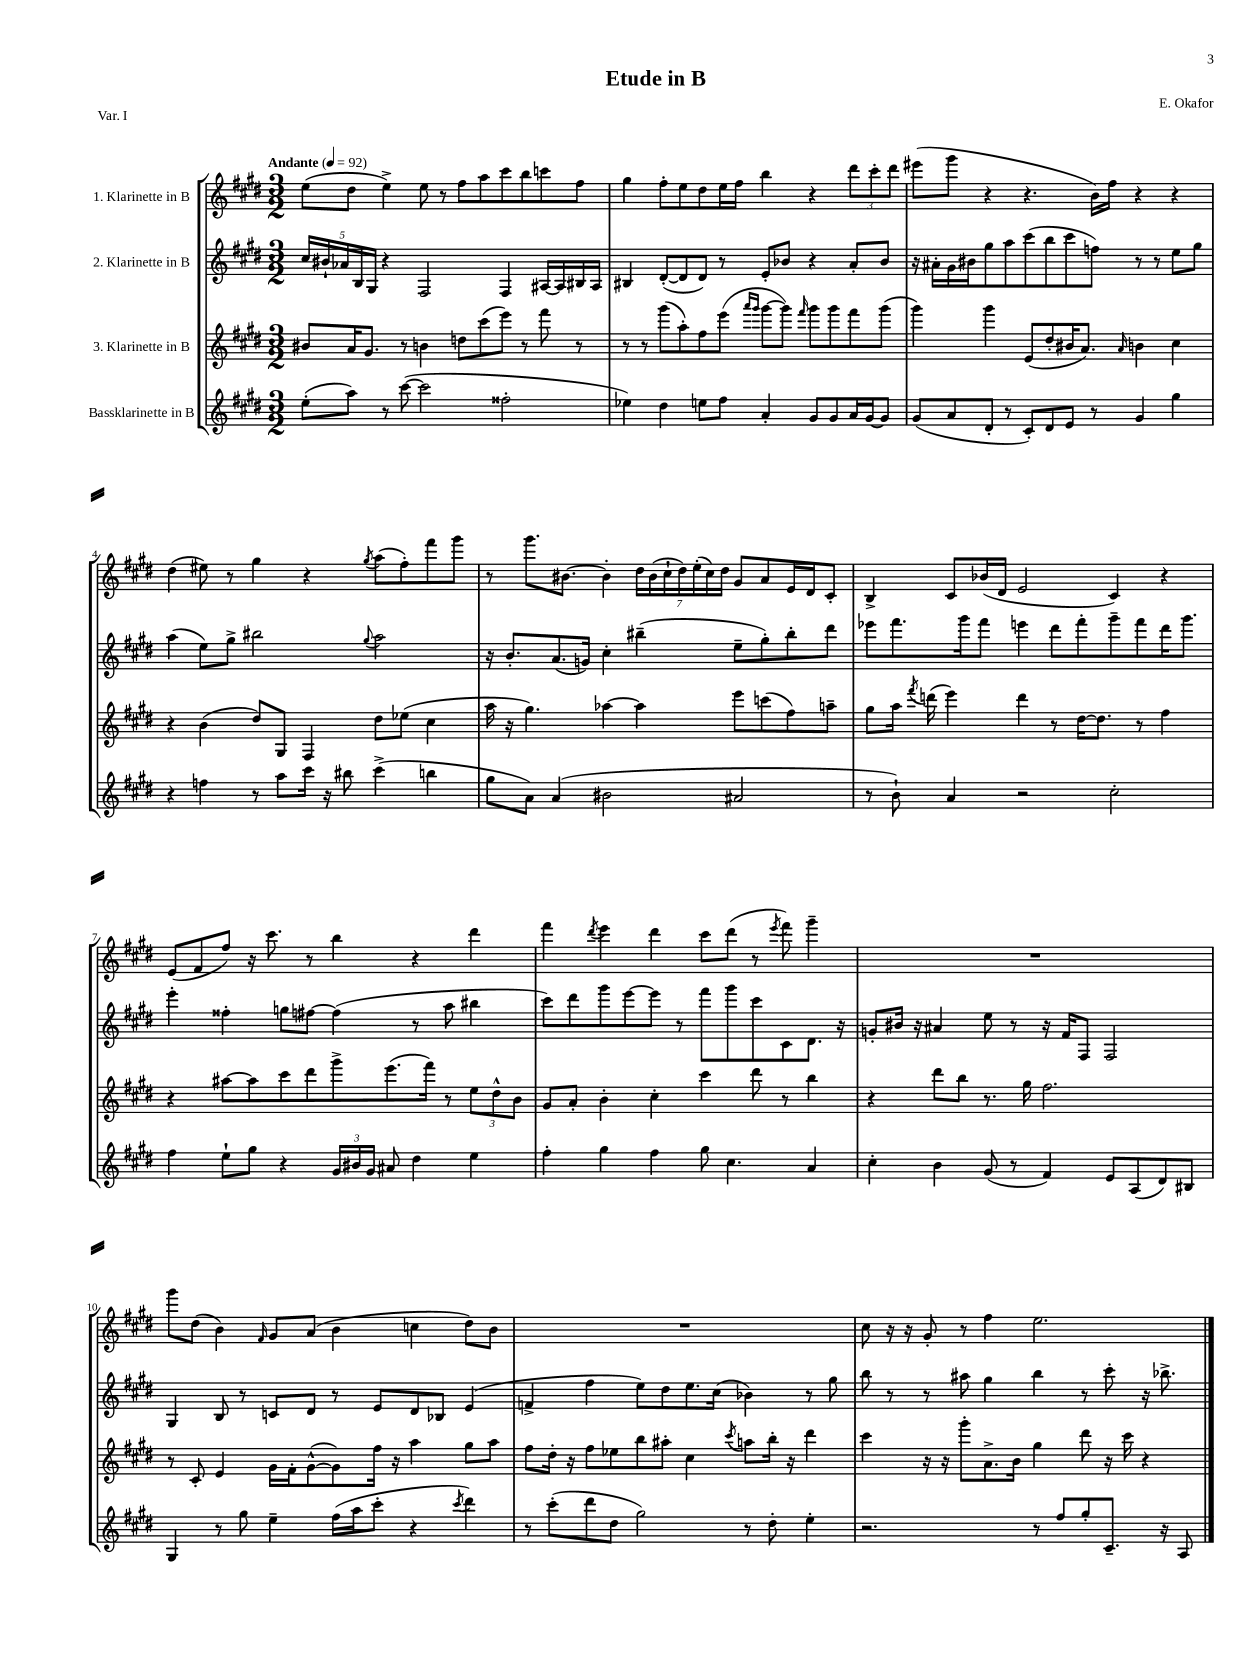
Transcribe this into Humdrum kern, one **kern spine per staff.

**kern	**kern	**kern	**kern
*part4	*part3	*part2	*part1
*staff4	*staff3	*staff2	*staff1
*I"Bassklarinette in B	*I"3. Klarinette in B	*I"2. Klarinette in B	*I"1. Klarinette in B
*clefG2	*clefG2	*clefG2	*clefG2
*k[f#c#g#d#]	*k[f#c#g#d#]	*k[f#c#g#d#]	*k[f#c#g#d#]
*M3/2	*M3/2	*M3/2	*M3/2
*MM92	*MM92	*MM92	*MM92
=1	=1	=1	=1
!	!	!	!LO:TX:a:B:t=Andante
(8ee'\L	8b#X/L	20cc#/LL	(8ee\L
.	.	20b#X`/	.
.	.	20a-X/	.
8aa\J)	16a/K	.	8dd#\J
.	.	20B/	.
.	8.g#/J	.	.
.	.	20G#/JJ	.
8r	.	4r	4ee^\)
([8ccc#\	8r	.	.
2ccc#\]	4bn\	2F#/	8ee\
.	.	.	8r
.	8ddn\L	.	8ff#\L
.	(8ccc#\	.	8aa\
2ff##X'\	8eee\J)	4F#/	8ccc#\
.	8r	.	8bb\
.	8fff#\	[16A#X/LL	8cccn\
.	.	16A#/]	.
.	8r	16B#X/	8ff#\J
.	.	16A#/JJ	.
=2	=2	=2	=2
4ee-X\)	8r	4B#X/	4gg#\
.	8r	.	.
4dd#\	(8ggg#\L	([8d#'/L	8ff#'\L
.	8aa'\)	8d#/]	8ee\
8een\L	8ff#\	8d#/J)	8dd#\
8ff#\J	(8eee\J	8r	16ee\L
.	.	.	16ff#\JJ
.	16qqaaa/LL	.	.
.	16qqggg#/JJ	.	.
4a'/	[8ggg#\L	8e'/L	4bb\
.	8ggg#\J])	8b-X/J	.
.	16qqfff#/	.	.
8g#/L	8ggg#\L	4r	4r
8g#/	8ggg#\	.	.
16a/L	8fff#\	8a'/L	12ddd#\L
[16g#/J	.	.	.
.	.	.	12ccc#'\
8g#/J]	(8ggg#\J	8b-/J	.
.	.	.	12ddd#\J
=3	=3	=3	=3
(8g#/L	4ggg#\)	16r	(8eee#X\L
.	.	16a#X'\LL	.
8a/	.	16g#\	8ggg#\J
.	.	16b#X\J	.
8d#'/J	4ggg#\	8gg#\	4r
8r	.	8aa\	.
8c#'/L)	(8e/L	(8ccc#\	4.r
8d#/	8dd#'/	8bb\	.
8e/J	16b#X/K	8ccc#\	.
.	8.a/J)	.	.
8r	.	8ffn\J)	16b\LL)
.	.	.	16ff#\JJ
.	16qqa/	.	.
4g#/	4bn\	8r	4r
.	.	8r	.
4gg#\	4cc#\	8ee\L	4r
.	.	8gg#\J	.
!!LO:LB:g=z
=4	=4	=4	=4
4r	4r	(4aa\	(4dd#\
4ffn\	(4b\	8ee\L)	8ee#X\)
.	.	8gg#^\J	8r
8r	8dd#/L)	2bb#X\	4gg#\
8aa\L	8G#/J	.	.
16ccc#\Jk	4F#/	.	4r
16r	.	.	.
8bb#X\	.	.	.
.	.	8qqgg#/	8qgg#/
(4ccc#^\	8dd#\L	2aa\	(8aa\L
.	(8ee-X\J	.	8ff#'\)
4bbn\	4cc#\	.	8fff#\
.	.	.	8ggg#\J
=5	=5	=5	=5
8gg#\L	16aa\	16r	8r
.	16r	8.b'/L	.
8a\J)	4.gg#\)	.	8.ggg#\L
(4a/	.	(8.a/	.
.	.	.	[8.b#X\J
.	.	16gn/Jk)	.
2b#X\	[4aa-X\	4cc#'\	4b#'\]
.	4aa-\]	(4bb#X~\	28dd#\LL
.	.	.	(28b#\
.	.	.	28cc#`\
.	.	.	28dd#\)
.	.	.	(28ee'\
.	.	.	28cc#\)
.	.	.	28dd#\JJ
2a#X/	8eee\L	8ee~\L	8g#/L
.	(8cccn\	8gg#'\)	8a/
.	8ff#\)	8bb#'\	16e/L
.	.	.	16d#/J
.	8aan~\J	8ddd#\J	8c#'/J
=6	=6	=6	=6
8r	8gg#\L	8eee-X\L	4B^/
8b`\)	16aa\Jk	8.fff#\	.
.	8qfff#/	.	.
.	(16dddn\	.	.
4a/	4eee\)	.	8c#/L
.	.	16ggg#\k	.
.	.	8fff#\J	(16b-X/L
.	.	.	16d#/JJ
2r	4ddd\	4eeen\	2e/
.	8r	8ddd#\L	.
.	[16dd#\KL	8fff#'\	.
.	8.dd#\J]	.	.
2cc#'\	.	8ggg#~\	4c#/)
.	8r	8fff#\	.
.	4ff#\	16ddd#\K	4r
.	.	8.ggg#\J	.
!!LO:LB:g=z
=7	=7	=7	=7
4ff#\	4r	4eee'\	(8e/L
.	.	.	8f#/
8ee`\L	[8aa#X\L	4ff##X'\	8ff#/J)
8gg#\J	8aa#\]	.	16r
.	.	.	8.ccc#\
4r	8ccc#\	8ggn\L	.
.	8ddd#\	[8ff#X\J	8r
24g#/LL	8ggg#^\	(4ff#\]	4bb\
24b#X/	.	.	.
24g#/JJ	.	.	.
8a#X/	(8.eee\	.	.
4dd#\	.	8r	4r
.	16fff#\Jk)	.	.
.	8r	8aa\	.
4ee\	12ee\L	4bb#X\	4ddd#\
.	12dd#^^\	.	.
.	12b\J	.	.
=8	=8	=8	=8
4ff#'\	8g#/L	8ccc#\L)	4fff#\
.	8a'/J	8ddd#\	.
.	.	.	8qddd#/
4gg#\	4b'\	8ggg#\	4eee\
.	.	[8eee\	.
4ff#\	4cc#'\	8eee\J]	4ddd#\
.	.	8r	.
8gg#\	4ccc#\	8fff#\L	8ccc#\L
4.cc#\	.	8ggg#\	(8ddd#\J
.	8ddd#\	8ccc#\	8r
.	.	.	8qeee/
.	8r	8c#\	8fff#\)
4a/	4bb\	8.d#\J	4ggg#~\
.	.	16r	.
=9	=9	=9	=9
4cc#'\	4r	8gn'/L	1.r
.	.	16b#X/Jk	.
.	.	16r	.
4b\	8ddd#\L	4a#X/	.
.	8bb\J	.	.
(8g#/	8.r	8ee\	.
8r	.	8r	.
.	16gg#\	.	.
4f#/)	2.ff#\	16r	.
.	.	16f#/KL	.
.	.	8F#/J	.
8e/L	.	2F#/	.
(8A/	.	.	.
8d#/)	.	.	.
8B#X/J	.	.	.
!!LO:LB:g=z
=10	=10	=10	=10
4G#/	8r	4G#/	8ggg#\L
.	8c#'/	.	(8dd#\J
8r	4e/	8B/	4b\)
8gg#\	.	8r	.
.	.	.	16qqf#/
4ee~\	16g#\LL	8cn/L	8g#/L
.	16f#'\J	.	.
.	([8g#^^\	8d#/J	(8a/J
(16ff#\LL	8g#\])	8r	4b\
16aa\J	.	.	.
8ccc#'\J	16ff#\Jk	8e/L	.
.	16r	.	.
4r	4aa\	8d#/	4ccn\
.	.	8B-X/J	.
8qccc#/	.	.	.
4ddd#\)	8gg#\L	(4e/	8dd#\L)
.	8aa\J	.	8b\J
=11	=11	=11	=11
8r	8ff#\L	4fn^/	1.r
(8ccc#'\L	16dd#'\Jk	.	.
.	16r	.	.
8ddd#\	8ff#\L	4ff#\	.
8dd#\J	8ee-X\	.	.
2gg#\)	8bb\	8ee\L)	.
.	8aa#X'\J	8dd#\	.
.	4cc#\	8.ee\	.
.	.	(16cc#\Jk	.
.	8qccc#/	.	.
8r	8aan\L	4b-X\)	.
8dd#'\	16bb'\Jk	.	.
.	16r	.	.
4ee'\	4ddd#\	8r	.
.	.	8gg#\	.
=12	=12	=12	=12
2.r	4ccc#\	8bb\	8cc#\
.	.	8r	16r
.	.	.	16r
.	16r	8r	8g#'/
.	16r	.	.
.	8ggg#'\L	8aa#X\	8r
.	8.a^\	4gg#\	4ff#\
.	16b\Jk	.	.
8r	4gg#\	4bb\	2.ee\
8ff#/L	.	.	.
8gg#'/	8ddd#\	8r	.
8.c#~/J	16r	8ccc#'\	.
.	16ccc#\	.	.
.	4r	16r	.
16r	.	8.bb-X^\	.
8A/	.	.	.
==	==	==	==
*-	*-	*-	*-
